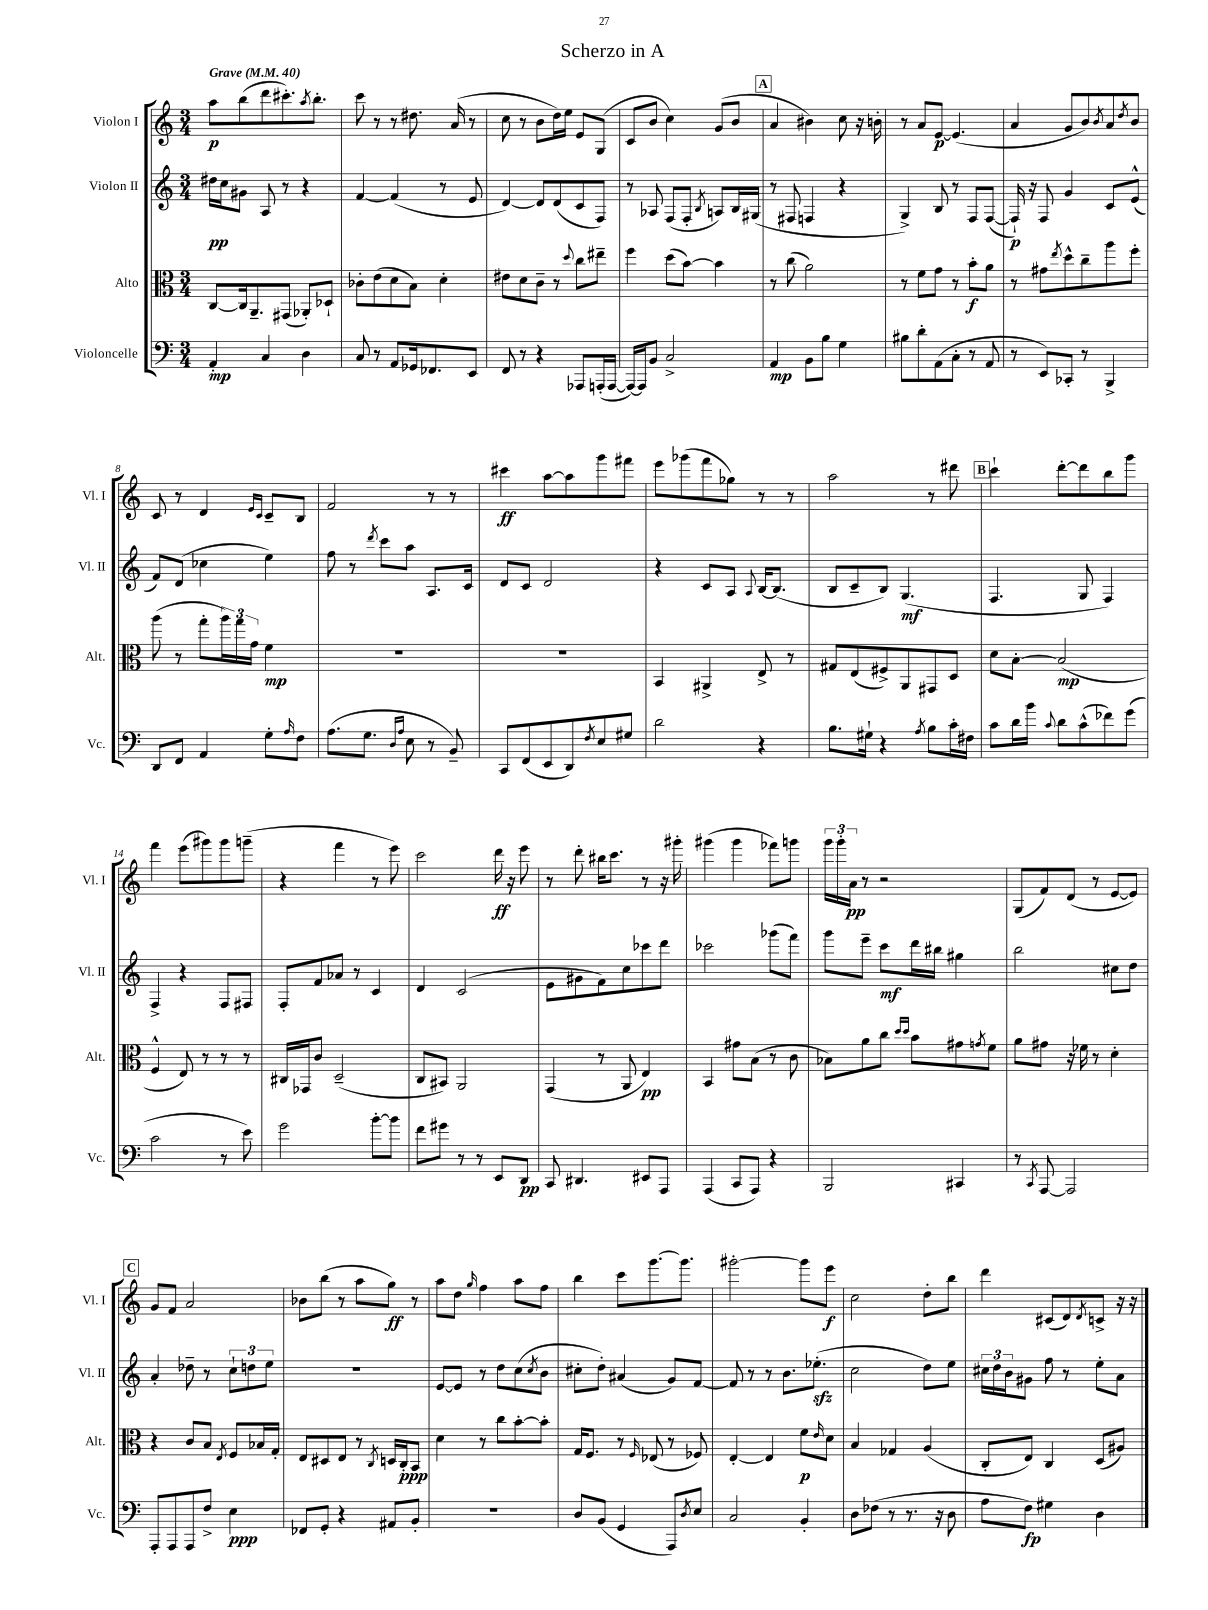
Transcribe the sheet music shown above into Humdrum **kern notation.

**kern	**dynam	**kern	**dynam	**kern	**dynam	**kern	**dynam
*part4	*part4	*part3	*part3	*part2	*part2	*part1	*part1
*staff4	*staff4	*staff3	*staff3	*staff2	*staff2	*staff1	*staff1
*I"Violoncelle	*	*I"Alto	*	*I"Violon II	*	*I"Violon I	*
*I'Vc.	*	*I'Alt.	*	*I'Vl. II	*	*I'Vl. I	*
*clefF4	*	*clefC3	*	*clefG2	*	*clefG2	*
*k[]	*	*k[]	*	*k[]	*	*k[]	*
*M3/4	*	*M3/4	*	*M3/4	*	*M3/4	*
*MM40	*	*MM40	*	*MM40	*	*MM40	*
=1	=1	=1	=1	=1	=1	=1	=1
!	!	!	!	!	!	!LO:TX:a:B:t=Grave	!
4AA'/	mp	[8C/L	.	16dd#X\LL	pp	8aa\L	p
.	.	.	.	16cc\J	.	.	.
.	.	16C/k]	.	8g#X\J	.	(8bb\	.
.	.	8.AA~/	.	.	.	.	.
4C/	.	.	.	8A/	.	8ddd\	.
.	.	(8GG#X/J	.	8r	.	8.ccc#X'\)	.
4D\	.	8AA-X'/L)	.	4r	.	.	.
.	.	.	.	.	.	8qaa/	.
.	.	.	.	.	.	8.bb'\J	.
.	.	8D-X`/J	.	.	.	.	.
=2	=2	=2	=2	=2	=2	=2	=2
8C/	.	8c-X'\L	.	[4f/	.	8ccc\	.
8r	.	(8e\	.	.	.	8r	.
8AA/L	.	8d\	.	(4f/]	.	8r	.
16GG-X/k	.	8B\J)	.	.	.	8.dd#X\	.
8.FF-X/	.	.	.	.	.	.	.
.	.	4d'\	.	8r	.	.	.
.	.	.	.	.	.	(16a/	.
8EE/J	.	.	.	8e/	.	8r	.
=3	=3	=3	=3	=3	=3	=3	=3
8FF/	.	8e#X\L	.	[4d/)	.	8cc\	.
8r	.	8d\	.	.	.	8r	.
4r	.	8c~\J	.	8d/L]	.	8b\L	.
.	.	8r	.	(8d/	.	16dd\L)	.
.	.	.	.	.	.	16ee\JJ	.
.	.	8qqdd/	.	.	.	.	.
8AAA-X/L	.	8cc\L	.	8c/	.	8e/L	.
(16AAAn'/L	.	8ee#X~\J	.	8F/J)	.	(8G/J	.
[16AAA/JJ	.	.	.	.	.	.	.
=4	=4	=4	=4	=4	=4	=4	=4
16AAA/LL_)	.	4ff\	.	8r	.	8c/L	.
16AAA/J]	.	.	.	.	.	.	.
8BB/J	.	.	.	8A-X/	.	8b/J	.
2C^/	.	(8dd\L	.	(8F/L	.	4cc\)	.
.	.	[8b\J)	.	8F'/J	.	.	.
.	.	.	.	8qB/	.	.	.
.	.	4b\]	.	8An/L)	.	(8g/L	.
.	.	.	.	16B/L	.	8b/J	.
.	.	.	.	(16G#X/JJ	.	.	.
!!LO:REH:place=s1:t=A
=5	=5	=5	=5	=5	=5	=5	=5
4AA/	mp	8r	.	8r	.	4a/	.
.	.	(8cc\	.	8F#X/	.	.	.
8BB\L	.	2a\)	.	4Fn/	.	4b#X\)	.
8B\J	.	.	.	.	.	.	.
4G\	.	.	.	4r	.	8cc\	.
.	.	.	.	.	.	16r	.
.	.	.	.	.	.	16bn'\	.
=6	=6	=6	=6	=6	=6	=6	=6
8B#X\L	.	8r	.	4G^/)	.	8r	.
8d'\	.	8f\L	.	.	.	8a/L	.
(8AA\	.	8g\J	.	8B/	.	[8e/J	p
8C'\J	.	8r	.	8r	.	(4.e/]	.
8r	.	8b'\L	f	8F/L	.	.	.
8AA/	.	8a\J	.	([8F/J	.	.	.
=7	=7	=7	=7	=7	=7	=7	=7
8r	.	8r	.	16F`/])	p	4a/	.
.	.	.	.	16r	.	.	.
8EE/L)	.	8g#X\L	.	8F/	.	.	.
.	.	8qee/	.	.	.	.	.
8CC-X'/J	.	8dd^^\	.	4g/	.	8g/L	.
8r	.	8cc~\	.	.	.	8b/)	.
.	.	.	.	.	.	8qb/	.
4BBB^/	.	8aa\	.	8c/L	.	8a/	.
.	.	.	.	.	.	8qdd/	.
.	.	8ff'\J	.	(8e^^/J	.	8b/J	.
!!LO:LB:g=z
=8	=8	=8	=8	=8	=8	=8	=8
8DD/L	.	(8aa\	.	8f/L)	.	8c/	.
8FF/J	.	8r	.	(8d/J	.	8r	.
4AA/	.	8gg'\L	.	4cc-X\	.	4d/	.
.	.	24aa\L)	.	.	.	.	.
.	.	24gg\	.	.	.	.	.
.	.	24g\JJ	.	.	.	.	.
.	.	.	.	.	.	16qqe/LL	.
.	.	.	.	.	.	16qqc/JJ	.
8G'\L	.	4f\	mp	4ee\)	.	8c~/L	.
16qqA/	.	.	.	.	.	.	.
8F\J	.	.	.	.	.	8B/J	.
=9	=9	=9	=9	=9	=9	=9	=9
(8.A\L	.	2.r	.	8ff\	.	2f/	.
.	.	.	.	8r	.	.	.
8.G\J	.	.	.	.	.	.	.
.	.	.	.	8qddd/	.	.	.
.	.	.	.	8ccc\L	.	.	.
16qqD/LL	.	.	.	.	.	.	.
16qqA/JJ	.	.	.	.	.	.	.
8E\	.	.	.	8aa\J	.	.	.
8r	.	.	.	8.A/L	.	8r	.
8BB~/)	.	.	.	.	.	8r	.
.	.	.	.	16c/Jk	.	.	.
=10	=10	=10	=10	=10	=10	=10	=10
8CC/L	.	2.r	.	8d/L	.	4ccc#X\	ff
(8FF/	.	.	.	8c/J	.	.	.
8EE/	.	.	.	2d/	.	[8aa\L	.
8DD/)	.	.	.	.	.	8aa\]	.
8qF/	.	.	.	.	.	.	.
8E/	.	.	.	.	.	8ggg\	.
8G#X/J	.	.	.	.	.	8fff#X\J	.
=11	=11	=11	=11	=11	=11	=11	=11
2d\	.	4BB/	.	4r	.	8eee\L	.
.	.	.	.	.	.	(8ggg-X\	.
.	.	4AA#X^/	.	8c/L	.	8fff\	.
.	.	.	.	8A/J	.	8gg-X\J)	.
.	.	.	.	8qqA/	.	.	.
4r	.	8E^/	.	[16B/KL	.	8r	.
.	.	.	.	(8.B/J]	.	.	.
.	.	8r	.	.	.	8r	.
=12	=12	=12	=12	=12	=12	=12	=12
8.B\L	.	8G#X/L	.	8B/L	.	2aa\	.
.	.	(8E/	.	8c~/	.	.	.
16G#X`\Jk	.	.	.	.	.	.	.
4r	.	8F#X^/)	.	8B/J)	.	.	.
.	.	8AA/	.	(4.G/	mf	.	.
8qA/	.	.	.	.	.	.	.
8B\L	.	8GG#X/	.	.	.	8r	.
16c'\L	.	8D/J	.	.	.	8ddd#X\	.
16F#X\JJ	.	.	.	.	.	.	.
!!LO:REH:place=s1:t=B
=13	=13	=13	=13	=13	=13	=13	=13
8c\L	.	8d\L	.	4.F/	.	4ccc`\	.
16d\L	.	[8B'\J	.	.	.	.	.
16b\JJ	.	.	.	.	.	.	.
8qqc/	.	.	.	.	.	.	.
8d\L	.	(2B/]	mp	.	.	[8ddd'\L	.
(8c^^\	.	.	.	8G/	.	8ddd\]	.
8f-X\)	.	.	.	4F/)	.	8bb\	.
(8g\J	.	.	.	.	.	8ggg\J	.
!!LO:LB:g=z
=14	=14	=14	=14	=14	=14	=14	=14
2c\	.	4F^^/	.	4F^/	.	4fff\	.
.	.	8E/)	.	4r	.	(8eee\L	.
.	.	8r	.	.	.	8ggg#X\)	.
8r	.	8r	.	8F/L	.	8ggg#\	.
8e\)	.	8r	.	8F#X/J	.	(8gggn~\J	.
=15	=15	=15	=15	=15	=15	=15	=15
2g\	.	16C#X/LL	.	8F'/L	.	4r	.
.	.	16GG-X/J	.	.	.	.	.
.	.	8c/J	.	8f/	.	.	.
.	.	(2D~/	.	8a-X/J	.	4fff\	.
.	.	.	.	8r	.	.	.
[8b'\L	.	.	.	4c/	.	8r	.
8b\J]	.	.	.	.	.	8eee\)	.
=16	=16	=16	=16	=16	=16	=16	=16
8f\L	.	8C/L	.	4d/	.	2ccc\	.
8g#X\J	.	8BB#X/J)	.	.	.	.	.
8r	.	2AA/	.	(2c/	.	.	.
8r	.	.	.	.	.	.	.
8EE/L	.	.	.	.	.	16ddd\	ff
.	.	.	.	.	.	16r	.
8DD/J	pp	.	.	.	.	8eee\	.
=17	=17	=17	=17	=17	=17	=17	=17
8CC/	.	(4GG/	.	8e\L	.	8r	.
4.DD#X/	.	.	.	8g#X\	.	8ddd'\	.
.	.	8r	.	8f\)	.	16bb#X\KL	.
.	.	.	.	.	.	8.ccc\J	.
.	.	8AA/	.	8cc\	.	.	.
8EE#X/L	.	4E/)	pp	8ccc-X\	.	8r	.
8AAA/J	.	.	.	8ddd\J	.	16r	.
.	.	.	.	.	.	16ggg#X'\	.
=18	=18	=18	=18	=18	=18	=18	=18
(4AAA/	.	4BB/	.	2ccc-X\	.	(4ggg#X\	.
8CC/L	.	8g#X\L	.	.	.	4ggg#\	.
8AAA/J)	.	(8B\J	.	.	.	.	.
4r	.	8r	.	(8ggg-X\L	.	8fff-X\L)	.
.	.	8c\	.	8fff\J)	.	8gggn\J	.
=19	=19	=19	=19	=19	=19	=19	=19
2BBB/	.	8B-X\L)	.	8ggg\L	.	24ggg\LL	.
.	.	.	.	.	.	24ggg'\	.
.	.	.	.	.	.	24a\JJ	pp
.	.	8a\	.	8eee~\J	.	8r	.
.	.	8cc\J	.	8ccc\L	mf	2r	.
.	.	16qqdd/LL	.	.	.	.	.
.	.	16qqdd/JJ	.	.	.	.	.
.	.	8b\L	.	16ddd\L	.	.	.
.	.	.	.	16bb#X\JJ	.	.	.
4CC#X/	.	8g#X\	.	4gg#X\	.	.	.
.	.	8qgn/	.	.	.	.	.
.	.	8f\J	.	.	.	.	.
=20	=20	=20	=20	=20	=20	=20	=20
8r	.	8a\L	.	2bb\	.	(8G/L	.
8qCC/	.	.	.	.	.	.	.
[8AAA/	.	8g#X\J	.	.	.	8f/)	.
2AAA/]	.	16r	.	.	.	(8d/J	.
.	.	16f-X\	.	.	.	.	.
.	.	8r	.	.	.	8r	.
.	.	4d'\	.	8cc#X\L	.	[8e/L	.
.	.	.	.	8dd\J	.	8e/J])	.
!!LO:LB:g=z
!!LO:REH:place=s1:t=C
=21	=21	=21	=21	=21	=21	=21	=21
8AAA'/L	.	4r	.	4a'/	.	8g/L	.
8AAA/	.	.	.	.	.	8f/J	.
8AAA/	.	8c/L	.	8dd-X~\	.	2a/	.
8F^/J	.	8B/J	.	8r	.	.	.
.	.	8qE/	.	.	.	.	.
4E\	ppp	8F/L	.	12cc`\L	.	.	.
.	.	.	.	12ddn\	.	.	.
.	.	16B-X/L	.	.	.	.	.
.	.	.	.	12ee\J	.	.	.
.	.	16G'/JJ	.	.	.	.	.
=22	=22	=22	=22	=22	=22	=22	=22
8FF-X/L	.	8E/L	.	2.r	.	8b-X\L	.
8GG'/J	.	8D#X/	.	.	.	(8bb\J	.
4r	.	8E/J	.	.	.	8r	.
.	.	8r	.	.	.	8aa\L	.
.	.	8qC/	.	.	.	.	.
8AA#X/L	.	16Dn/LL	.	.	.	8gg\J)	ff
.	.	16C'/J	ppp	.	.	.	.
8BB'/J	.	8BB/J	.	.	.	8r	.
=23	=23	=23	=23	=23	=23	=23	=23
2.r	.	4d\	.	[8e/L	.	8aa\L	.
.	.	.	.	8e/J]	.	8dd\J	.
.	.	.	.	.	.	16qqgg/	.
.	.	8r	.	8r	.	4ff\	.
.	.	8cc\L	.	8dd\L	.	.	.
.	.	[8b'\	.	(8cc\	.	8aa\L	.
.	.	.	.	8qcc/	.	.	.
.	.	8b'\J]	.	8b\J	.	8ff\J	.
=24	=24	=24	=24	=24	=24	=24	=24
8D/L	.	16G/KL	.	8cc#X'\L	.	4bb\	.
.	.	8.F/J	.	.	.	.	.
(8BB/J	.	.	.	8dd'\J)	.	.	.
4GG/	.	8r	.	(4a#X/	.	8ccc\L	.
.	.	16qqF/	.	.	.	.	.
.	.	(8E-X/	.	.	.	[8.ggg\	.
8AAA/L)	.	8r	.	8g/L)	.	.	.
.	.	.	.	.	.	8.ggg\J]	.
8qD/	.	.	.	.	.	.	.
8E/J	.	8F-X/)	.	[8f/J	.	.	.
=25	=25	=25	=25	=25	=25	=25	=25
2C/	.	[4E'/	.	8f/]	.	[2ggg#X'\	.
.	.	.	.	8r	.	.	.
.	.	4E/]	.	8r	.	.	.
.	.	.	.	8.b\L	.	.	.
4BB'/	.	8f\L	p	.	.	8ggg#\L]	.
.	.	.	.	(8.ee-Xzz'\J	.	.	.
.	.	16qqe/	.	.	.	.	.
.	.	8d\J	.	.	.	8eee\J	f
=26	=26	=26	=26	=26	=26	=26	=26
8D\L	.	4B/	.	2cc\	.	2cc\	.
(8F-X\J	.	.	.	.	.	.	.
8r	.	4G-X/	.	.	.	.	.
8.r	.	.	.	.	.	.	.
.	.	(4A/	.	8dd\L)	.	8dd'\L	.
16r	.	.	.	.	.	.	.
8D\	.	.	.	8ee\J	.	8bb\J	.
=27	=27	=27	=27	=27	=27	=27	=27
8A\L	.	8C'/L	.	24cc#X\LL	.	4ddd\	.
.	.	.	.	24dd\	.	.	.
.	.	.	.	24b\J	.	.	.
8F\J)	fp	8E/J)	.	8g#X\J	.	.	.
4G#X\	.	4C/	.	8ff\	.	(8c#X/L	.
.	.	.	.	8r	.	8d/)	.
.	.	.	.	.	.	8qd/	.
4D\	.	(8D/L	.	8ee'\L	.	8cn^/J	.
.	.	8A#X/J)	.	8a\J	.	16r	.
.	.	.	.	.	.	16r	.
==	==	==	==	==	==	==	==
*-	*-	*-	*-	*-	*-	*-	*-
